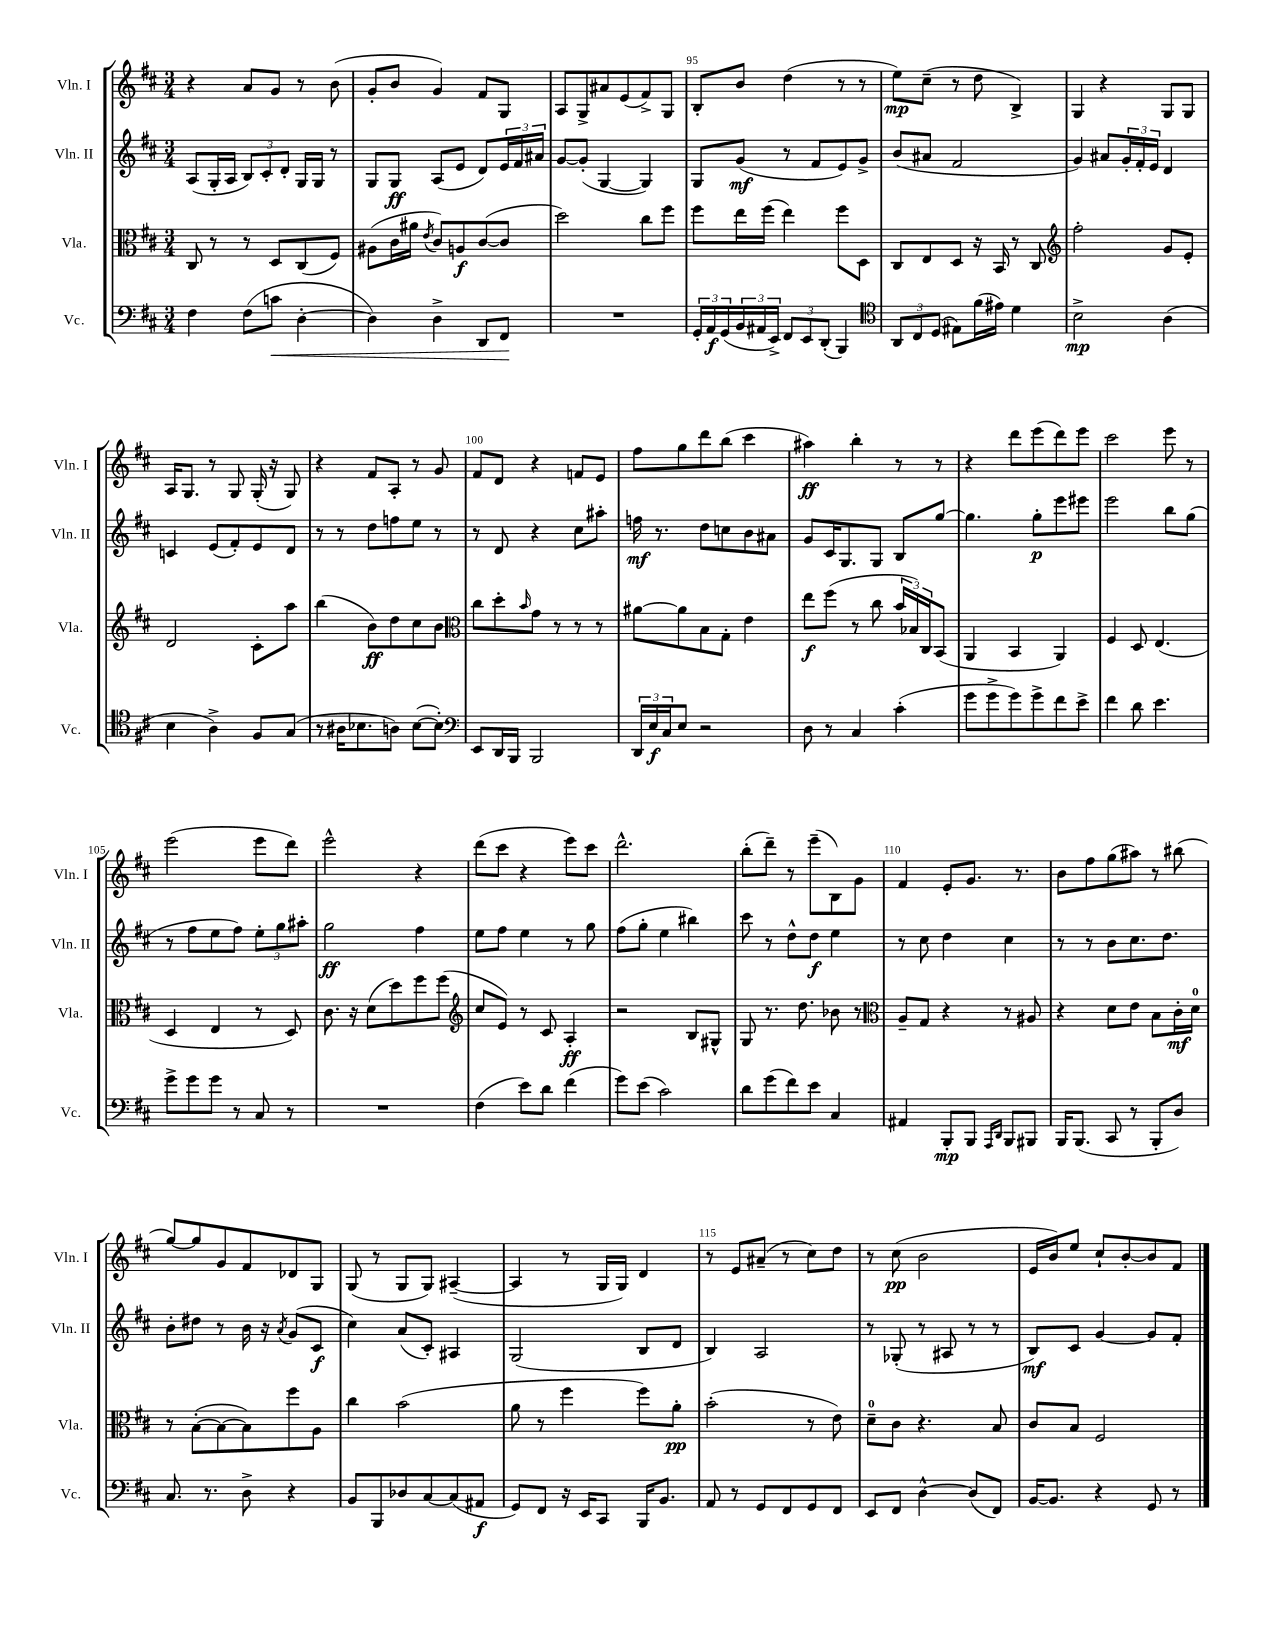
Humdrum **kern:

**kern	**dynam	**kern	**dynam	**kern	**dynam	**kern	**dynam
*part4	*part4	*part3	*part3	*part2	*part2	*part1	*part1
*staff4	*staff4	*staff3	*staff3	*staff2	*staff2	*staff1	*staff1
*I"Vc.	*	*I"Vla.	*	*I"Vln. II	*	*I"Vln. I	*
*I'Vc.	*	*I'Vla.	*	*I'Vln. II	*	*I'Vln. I	*
*clefF4	*	*clefC3	*	*clefG2	*	*clefG2	*
*k[f#c#]	*	*k[f#c#]	*	*k[f#c#]	*	*k[f#c#]	*
*M3/4	*	*M3/4	*	*M3/4	*	*M3/4	*
=92	=92	=92	=92	=92	=92	=92	=92
4F#\	.	8C#/	.	(8A/L	.	4r	.
.	.	8r	.	16G'/L	.	.	.
.	.	.	.	16A/JJ	.	.	.
(8F#\L	.	8r	.	12B/L)	.	8a/L	.
.	.	.	.	12c#'/	.	.	.
!	!LO:HP:b	!	!	!	!	!	!
8cn\J	<	8D/L	.	.	.	8g/J	.
.	.	.	.	12d'/J	.	.	.
[4D'\	.	(8C#/	.	16G/LL	.	8r	.
.	.	.	.	16G/JJ	.	.	.
.	.	8F#/J)	.	8r	.	(8b\	.
=93	=93	=93	=93	=93	=93	=93	=93
4D\])	.	(8A#X\L	.	8G/L	.	8g'/L	.
.	.	16c#\L	.	8G/J	ff	8b/J	.
.	.	16a#X\JJ	.	.	.	.	.
.	.	8qe/	.	.	.	.	.
4D^\	.	8c#/L)	.	(8A/L	.	4g/)	.
.	.	8An/	f	8e/J	.	.	.
8DD/L	.	([8c#/	.	8d/L)	.	8f#/L	.
8FF#/J	.	8c#/J]	.	24e/L	.	8G/J	.
.	.	.	.	24f#/	.	.	.
.	.	.	.	24a#X/JJ	.	.	.
.	[	.	.	.	.	.	.
=94	=94	=94	=94	=94	=94	=94	=94
2.r	.	2dd\)	.	[8g/L	.	8A/L	.
.	.	.	.	(8g'/J]	.	8G^/	.
.	.	.	.	[4G/	.	8a#X/	.
.	.	.	.	.	.	(8e/	.
.	.	8cc#\L	.	4G/])	.	8f#^/)	.
.	.	8ff#\J	.	.	.	8G/J	.
=95	=95	=95	=95	=95	=95	=95	=95
24GG'/LL	.	8ff#\L	.	8G/L	.	8B'/L	.
24AA/	f	.	.	.	.	.	.
(24GG/	.	.	.	.	.	.	.
24BB/	.	16ee\L	.	(8g/J	mf	8b/J	.
24AA#X/	.	.	.	.	.	.	.
.	.	(16ff#\JJ	.	.	.	.	.
24EE^/JJ)	.	.	.	.	.	.	.
12FF#/L	.	4ee\)	.	8r	.	(4dd\	.
12EE/	.	.	.	.	.	.	.
.	.	.	.	8f#/L	.	.	.
(12DD'/J	.	.	.	.	.	.	.
4BBB/)	.	8ff#\L	.	8e/)	.	8r	.
.	.	8D\J	.	8g^/J	.	8r	.
=96	=96	=96	=96	=96	=96	=96	=96
*clefC4	*	*	*	*	*	*	*
12AA/L	.	8C#/L	.	(8b/L	.	8ee\L)	mp
12C#/	.	.	.	.	.	.	.
.	.	8E/	.	8a#X/J	.	(8cc#~\J	.
(12D/J	.	.	.	.	.	.	.
8E#X\L)	.	8D/J	.	2f#/	.	8r	.
(16f#\L	.	16r	.	.	.	8dd\	.
16e#X\JJ)	.	16BB/	.	.	.	.	.
4d\	.	8r	.	.	.	4B^/)	.
.	.	8C#/	.	.	.	.	.
=97	=97	=97	=97	=97	=97	=97	=97
*	*	*clefG2	*	*	*	*	*
2B^\	mp	2ff#'\	.	4g/)	.	4G/	.
.	.	.	.	8a#X/L	.	4r	.
.	.	.	.	24g'/L	.	.	.
.	.	.	.	24f#'/	.	.	.
.	.	.	.	24e/JJ	.	.	.
(4A\	.	8g/L	.	4d/	.	8G/L	.
.	.	8e'/J	.	.	.	8G/J	.
!!LO:LB:g=z
=98	=98	=98	=98	=98	=98	=98	=98
4B\	.	2d/	.	4cn/	.	16A/KL	.
.	.	.	.	.	.	8.G/J	.
4A^\)	.	.	.	(8e/L	.	8r	.
.	.	.	.	8f#'/)	.	8G/	.
8F#/L	.	8c#'\L	.	8e/	.	(16G'/	.
.	.	.	.	.	.	16r	.
(8G/J	.	8aa\J	.	8d/J	.	8G/)	.
=99	=99	=99	=99	=99	=99	=99	=99
8r	.	(4bb\	.	8r	.	4r	.
16A#X\KL	.	.	.	8r	.	.	.
8.B-X\	.	.	.	.	.	.	.
.	.	8b\L)	ff	8dd\L	.	8f#/L	.
8An\J)	.	8dd\	.	8ffn\	.	8A'/J	.
([8B-\L	.	8cc#\	.	8ee\J	.	8r	.
8B-'\J])	.	8b\J	.	8r	.	8g/	.
=100	=100	=100	=100	=100	=100	=100	=100
*clefF4	*	*clefC3	*	*	*	*	*
8EE/L	.	8cc#\L	.	8r	.	8f#/L	.
16DD/L	.	8dd'\	.	8d/	.	8d/J	.
16BBB/JJ	.	.	.	.	.	.	.
.	.	16qqb/	.	.	.	.	.
2BBB/	.	8g\J	.	4r	.	4r	.
.	.	8r	.	.	.	.	.
.	.	8r	.	8cc#\L	.	8fn/L	.
.	.	8r	.	8aa#X'\J	.	8e/J	.
=101	=101	=101	=101	=101	=101	=101	=101
24DD/LL	.	[8a#X\L	.	16ffn\	mf	8ff#\L	.
24E/	f	.	.	.	.	.	.
.	.	.	.	8.r	.	.	.
24C#/J	.	.	.	.	.	.	.
8E/J	.	8a#\]	.	.	.	8gg\	.
2r	.	8B\	.	8dd\L	.	8ddd\	.
.	.	8G'\J	.	8ccn\	.	(8bb\J	.
.	.	4e\	.	8b\	.	4ccc#\	.
.	.	.	.	8a#X\J	.	.	.
=102	=102	=102	=102	=102	=102	=102	=102
8D\	.	8ee\L	f	8g/L	.	4aa#X\)	ff
8r	.	(8ff#\J	.	16c#/K	.	.	.
.	.	.	.	8.G/	.	.	.
4C#/	.	8r	.	.	.	4bb'\	.
.	.	8cc#\	.	8G/J	.	.	.
(4c#'\	.	24b/LL	.	8B/L	.	8r	.
.	.	24B-X/)	.	.	.	.	.
.	.	24C#/J	.	.	.	.	.
.	.	(8BB/J	.	[8gg/J	.	8r	.
=103	=103	=103	=103	=103	=103	=103	=103
8g\L	.	4AA/	.	4.gg\]	.	4r	.
8g^\	.	.	.	.	.	.	.
8g\)	.	4BB/	.	.	.	8ddd\L	.
8g^\	.	.	.	8gg'\L	p	(8eee\	.
8f#\	.	4AA/)	.	8eee\	.	8ddd\)	.
8e^\J	.	.	.	8eee#X\J	.	8eee\J	.
=104	=104	=104	=104	=104	=104	=104	=104
4f#\	.	4F#/	.	2eee\	.	2ccc#\	.
8d\	.	8D/	.	.	.	.	.
4.e\	.	(4.E/	.	.	.	.	.
.	.	.	.	8bb\L	.	8eee\	.
.	.	.	.	(8gg\J	.	8r	.
!!LO:LB:g=z
=105	=105	=105	=105	=105	=105	=105	=105
8g^\L	.	4D/	.	8r	.	(2eee\	.
8g\	.	.	.	8ff#\L	.	.	.
8g\J	.	4E/	.	8ee\	.	.	.
8r	.	.	.	8ff#\J)	.	.	.
8C#/	.	8r	.	12ee'\L	.	8eee\L	.
.	.	.	.	12gg\	.	.	.
8r	.	8D/)	.	.	.	8ddd\J)	.
.	.	.	.	12aa#X'\J	.	.	.
=106	=106	=106	=106	=106	=106	=106	=106
2.r	.	8.c#\	.	2gg\	ff	2eee^^\	.
.	.	16r	.	.	.	.	.
.	.	(8d\L	.	.	.	.	.
.	.	8dd\)	.	.	.	.	.
.	.	8ff#\	.	4ff#\	.	4r	.
.	.	(8ff#\J	.	.	.	.	.
=107	=107	=107	=107	=107	=107	=107	=107
*	*	*clefG2	*	*	*	*	*
(4F#\	.	8cc#/L	.	8ee\L	.	(8ddd\L	.
.	.	8e/J)	.	8ff#\J	.	8ccc#\J	.
8e\L)	.	8r	.	4ee\	.	4r	.
8d\J	.	8c#/	.	.	.	.	.
(4f#\	.	4A'/	ff	8r	.	8eee\L)	.
.	.	.	.	8gg\	.	8ccc#\J	.
=108	=108	=108	=108	=108	=108	=108	=108
8g\L)	.	2r	.	(8ff#\L	.	2.ddd^^\	.
(8e\J	.	.	.	8gg'\J	.	.	.
2c#\)	.	.	.	4ee\	.	.	.
.	.	8B/L	.	4bb#X\)	.	.	.
.	.	8G#X^^/J	.	.	.	.	.
=109	=109	=109	=109	=109	=109	=109	=109
8d\L	.	8G/	.	8ccc#\	.	(8bb'\L	.
(8g\	.	8.r	.	8r	.	8ddd~\J)	.
8f#\)	.	.	.	8dd^^\L	.	8r	.
.	.	8.dd\	.	.	.	.	.
8e\J	.	.	.	8dd\J	f	(8eee~\L	.
4C#/	.	8b-X\	.	4ee\	.	8B\)	.
.	.	8r	.	.	.	8g\J	.
=110	=110	=110	=110	=110	=110	=110	=110
*	*	*clefC3	*	*	*	*	*
4AA#X/	.	8A~/L	.	8r	.	4f#/	.
.	.	8G/J	.	8cc#\	.	.	.
8BBB'/L	mp	4r	.	4dd\	.	8e'/L	.
8BBB/J	.	.	.	.	.	8.g/J	.
16qqAAA/LL	.	.	.	.	.	.	.
16qqDD/JJ	.	.	.	.	.	.	.
8BBB/L	.	8r	.	4cc#\	.	.	.
.	.	.	.	.	.	8.r	.
8BBB#X/J	.	8A#X/	.	.	.	.	.
=111	=111	=111	=111	=111	=111	=111	=111
16BBB/KL	.	4r	.	8r	.	8b\L	.
(8.BBB/J	.	.	.	.	.	.	.
.	.	.	.	8r	.	8ff#\	.
8CC#/	.	8d\L	.	8b\L	.	(8gg\	.
8r	.	8e\J	.	8.cc#\	.	8aa#X\J)	.
8BBB'/L	.	8B\L	.	.	.	8r	.
.	.	.	.	8.dd\J	.	.	.
8D/J)	.	16c#'\L	mf	.	.	(8bb#X\	.
.	.	16d\JJ	.	.	.	.	.
!!LO:LB:g=z
=112	=112	=112	=112	=112	=112	=112	=112
8.C#/	.	8r	.	8b'\L	.	[8gg/L)	.
.	.	([8B'\L	.	8dd#X\J	.	8gg/]	.
8.r	.	.	.	.	.	.	.
.	.	8B\_	.	8r	.	8g/	.
8D^\	.	8B\])	.	16b\	.	8f#/	.
.	.	.	.	16r	.	.	.
.	.	.	.	8qa/	.	.	.
4r	.	8ff#\	.	(8g/L	.	8d-X/	.
.	.	8A\J	.	8c#/J	f	8G/J	.
=113	=113	=113	=113	=113	=113	=113	=113
8BB/L	.	4cc#\	.	4cc#\)	.	(8G/	.
8BBB/	.	.	.	.	.	8r	.
8D-X/	.	(2b\	.	(8a/L	.	8G/L	.
[8C#/	.	.	.	8c#'/J)	.	8G/J)	.
(8C#/]	.	.	.	4A#X/	.	([4A#X~/	.
8AA#X/J	f	.	.	.	.	.	.
=114	=114	=114	=114	=114	=114	=114	=114
8GG/L)	.	8a\	.	(2G/	.	4A#/]	.
8FF#/J	.	8r	.	.	.	.	.
16r	.	4ff#\	.	.	.	8r	.
16EE/KL	.	.	.	.	.	.	.
8CC#/J	.	.	.	.	.	16G/LL	.
.	.	.	.	.	.	16G/JJ)	.
16BBB/KL	.	8ff#\L)	.	8B/L	.	4d/	.
8.BB/J	.	.	.	.	.	.	.
.	.	8a'\J	pp	8d/J	.	.	.
=115	=115	=115	=115	=115	=115	=115	=115
8AA/	.	(2b'\	.	4B/)	.	8r	.
8r	.	.	.	.	.	8e/L	.
8GG/L	.	.	.	2A/	.	(8a#X~/J	.
8FF#/	.	.	.	.	.	8r	.
8GG/	.	8r	.	.	.	8cc#\L)	.
8FF#/J	.	8e\)	.	.	.	8dd\J	.
=116	=116	=116	=116	=116	=116	=116	=116
8EE/L	.	8d~\L	.	8r	.	8r	.
8FF#/J	.	8c#\J	.	(8G-X'/	.	(8cc#\	pp
[4D^^\	.	4.r	.	8r	.	2b\	.
.	.	.	.	8A#X/	.	.	.
(8D/L]	.	.	.	8r	.	.	.
8FF#/J)	.	8B/	.	8r	.	.	.
=117	=117	=117	=117	=117	=117	=117	=117
[16BB/KL	.	8c#/L	.	8B/L)	mf	16e/LL	.
8.BB/J]	.	.	.	.	.	16b/J)	.
.	.	8B/J	.	8c#/J	.	8ee/J	.
4r	.	2F#/	.	[4g/	.	8cc#`/L	.
.	.	.	.	.	.	[8b'/	.
8GG/	.	.	.	8g/L]	.	8b/]	.
8r	.	.	.	8f#'/J	.	8f#/J	.
==	==	==	==	==	==	==	==
*-	*-	*-	*-	*-	*-	*-	*-
